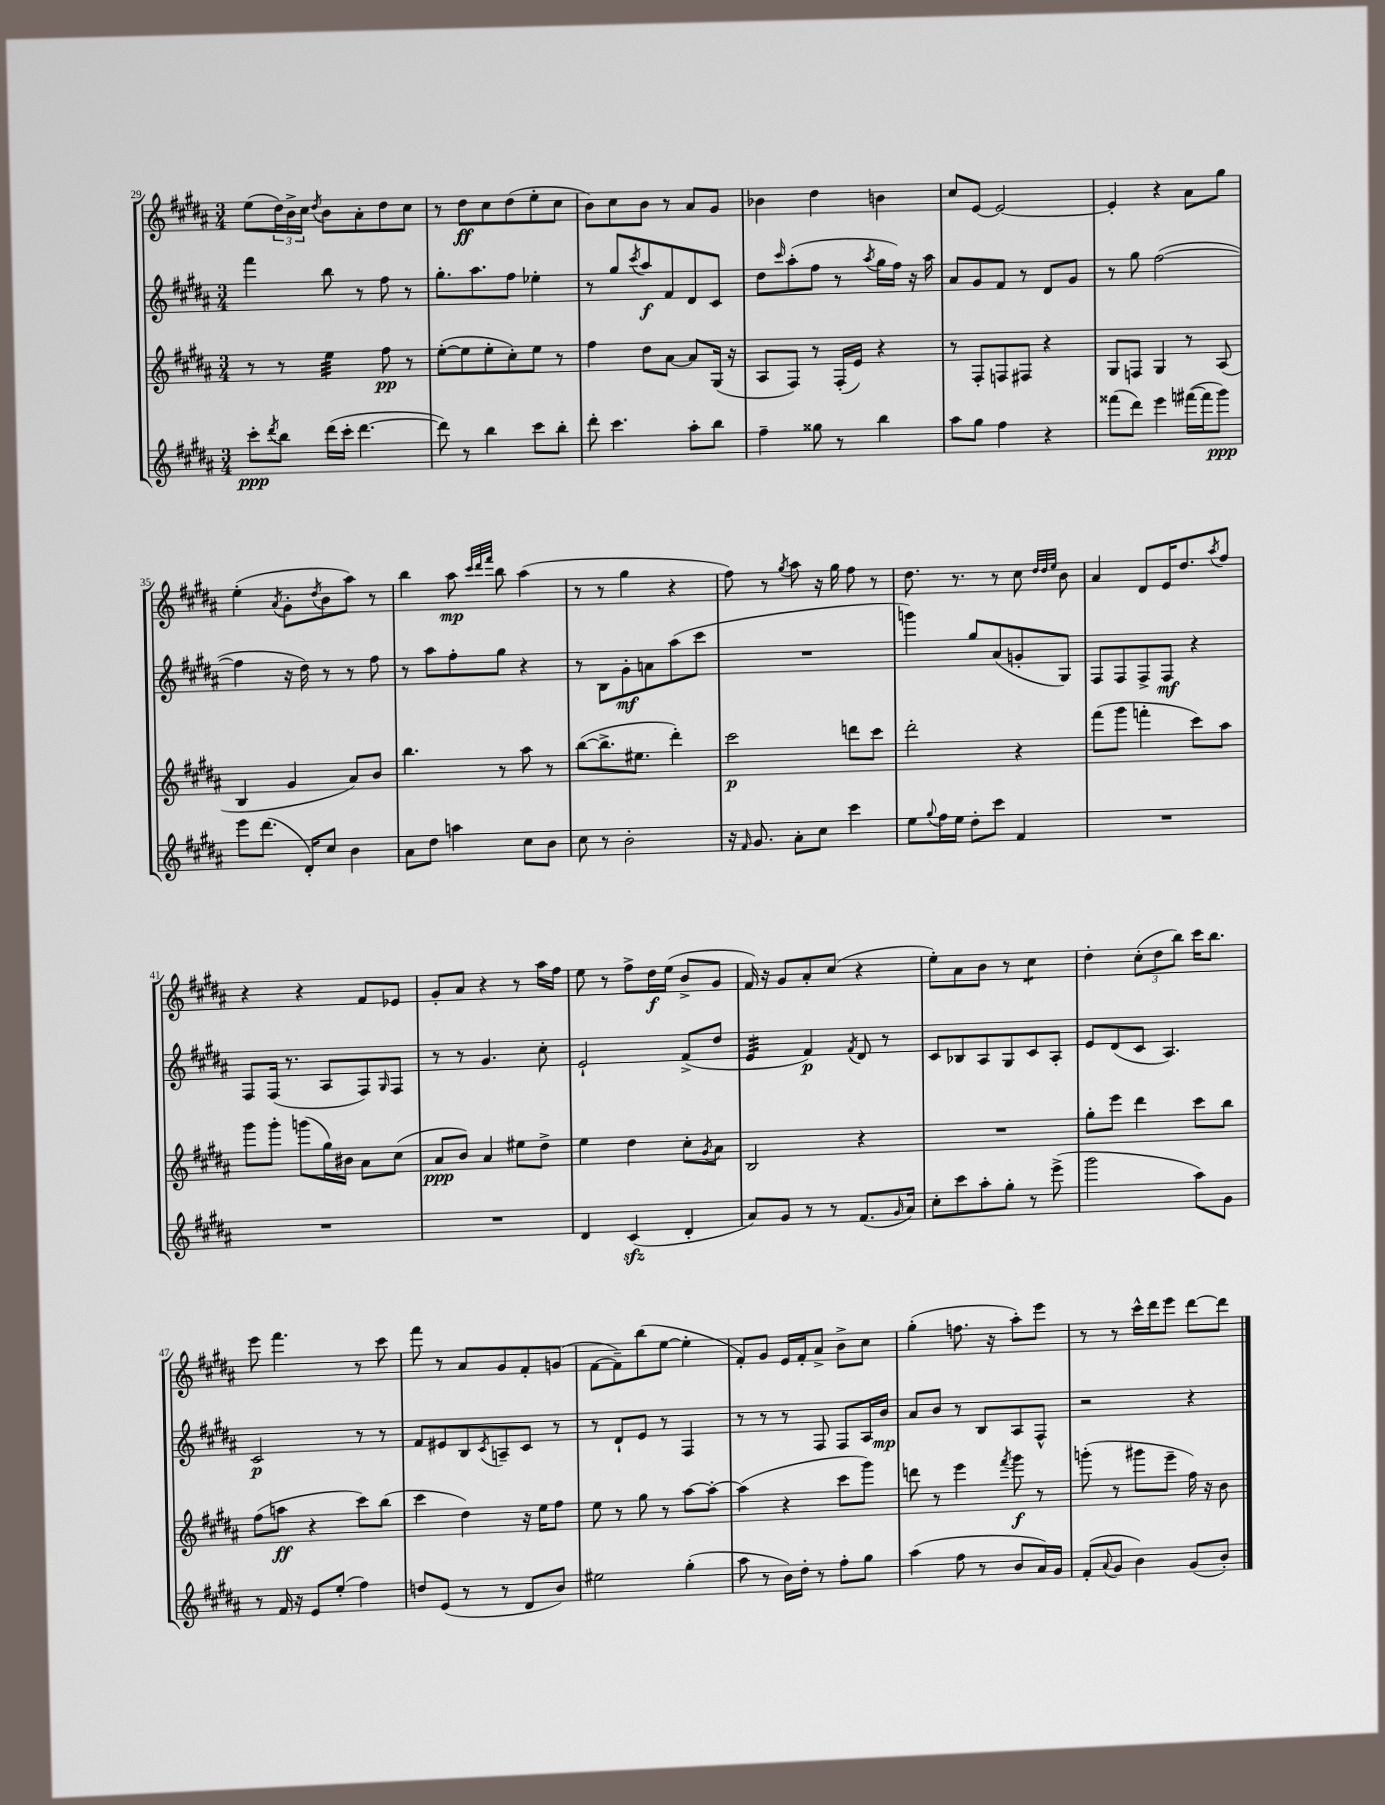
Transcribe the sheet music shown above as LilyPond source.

<<
\new StaffGroup <<
\new Staff = "s0" {
    \clef treble \key b \major \numericTimeSignature \time 3/4
    e''8( \tuplet 3/2 { dis''16) b'16-> cis''16 } \acciaccatura { dis''8 } b'8 ais'8-. dis''8 cis''8 |
    r8 dis''8\ff cis''8 dis''8( e''8-. cis''8 |
    b'8) cis''8 b'8 r8 ais'8 gis'8 |
    bes'4 dis''4 b'4 |
    cis''8 e'8~ e'2~ |
    e'4-. r4 ais'8 gis''8 |
    e''4-.( \acciaccatura { ais'8 } gis'8-. \acciaccatura { dis''8 } b'8 ais''8) r8 |
    b''4 ais''8\mp \grace { cis'''32 dis'''32 fis'''32 } b''8 ais''4( |
    r8 r8 gis''4 r4 |
    fis''8) r8 \acciaccatura { gis''8 } ais''8 r16 gis''16 fis''8 r8 |
    dis''8. r8. r8 cis''8 \grace { dis''32 dis''32 e''32 } b'8 |
    ais'4 dis'8 e'16 dis''8. \acciaccatura { ais''8 } fis''8 |
    r4 r4 fis'8 ees'8 |
    gis'8-. ais'8 r4 r8 ais''16 fis''16 |
    e''8 r8 fis''8-> dis''16\f e''16( b'8-> gis'8 |
    fis'16) r16 gis'8 ais'8-. cis''8( r4 |
    e''8-.) ais'8 b'8 r8 cis''4:8 |
    dis''4-. \tuplet 3/2 { cis''8-.( dis''8 b''8) } cis'''16 b''8. |
    e'''8 fis'''4. r8 cis'''8 |
    fis'''8 r8 ais'8 gis'8 fis'8-. g'8( |
    fis'8~ fis'8--) b''8( e''8~ e''4-. |
    fis'8-.) gis'8 e'16 fis'16-. ais'8-> b'8-> cis''8 |
    gis''4-.( f''8. r16 ais''8-.) e'''8 |
    r8 r8 cis'''16-^ dis'''16 e'''8 dis'''8~ dis'''8 \bar "|." |
}
\new Staff = "s1" {
    \clef treble \key b \major \numericTimeSignature \time 3/4
    fis'''4 b''8 r8 fis''8 r8 |
    gis''8.-. ais''8. fis''8 ees''4-. |
    r8 gis''8 \acciaccatura { cis'''8 } ais''8\f fis'8 dis'8 cis'8 |
    dis''8 \grace { cis'''16 } ais''8-.( fis''8 r8 \acciaccatura { ais''8 } gis''16 fis''16) r16 ais''16 |
    ais'8 gis'8 fis'8 r8 dis'8 gis'8 |
    r8 gis''8 fis''2~( |
    fis''4 r16 dis''16) r8 r8 fis''8 |
    r8 ais''8 fis''8-. gis''8 r4 |
    r8 b8 gis'8-.\mf a'8 ais''8( cis'''8 |
    R2. |
    g'''4) gis''8 ais'8( g'8-. gis8) |
    fis8 fis8 fis8-> fis8\mf r4 |
    fis8 fis16( r8. ais8 fis8) \grace { gis16 } fis8 |
    r8 r8 gis'4. cis''8-. |
    e'2-! fis'8->( dis''8 |
    e'4:32 fis'4\p) \acciaccatura { fis'8 } dis'8 r8 |
    cis'8 bes8 ais8 gis8 cis'8 ais8-. |
    e'8 dis'8( cis'8 ais4.) |
    cis'2\p r8 r8 |
    fis'8 eis'8 b8 \acciaccatura { cis'8 } a8-- cis'8 r8 |
    r8 dis'8-! e'8 r8 fis4 |
    r8 r8 r8 fis8 fis8 ais16 b'16\mp |
    ais'8 b'8 r8 b8 ais8 fis8-^ |
    r2 r4 \bar "|." |
}
\new Staff = "s2" {
    \clef treble \key b \major \numericTimeSignature \time 3/4
    r8 r8 e''4:32 fis''8\pp r8 |
    e''8~-.( e''8 e''8-. cis''8-.) e''8 r8 |
    fis''4 dis''8 ais'8~ ais'8 gis16( r16 |
    ais8 fis8) r8 fis16-.( e'16) r4 |
    r8 fis8-. f8 fis8 r4 |
    gis8 f8 gis4 r8 ais8( |
    b4 gis'4 ais'8) b'8 |
    b''4. r8 ais''8 r8 |
    b''8~( b''8.-> eis''8. dis'''4-.) |
    cis'''2\p d'''8 cis'''8 |
    dis'''2-. r4 |
    fis'''8( gis'''8 f'''4-. cis'''8) ais''8 |
    gis'''8 gis'''8-. g'''8( gis''16) bis'16 ais'8 cis''8( |
    ais'8\ppp b'8) ais'4 eis''8 dis''8-> |
    e''4 dis''4 cis''8-. \acciaccatura { gis'8 } ais'8 |
    b2 r4 |
    R2. |
    gis''8-. e'''8 dis'''4 cis'''8 b''8 |
    fis''8( a''8\ff r4 cis'''8) b''8( |
    cis'''4 dis''4) r16 e''16 fis''8 |
    e''8 r8 gis''8 r8 ais''8~ ais''8~-. |
    ais''4( r4 cis'''8 gis'''8) |
    d'''8 r8 e'''4 \acciaccatura { fis'''8 } gis'''8\f r8 |
    g'''8-.( r8 gis'''8 e'''8-- fis''16) r16 b'8 \bar "|." |
}
\new Staff = "s3" {
    \clef treble \key b \major \numericTimeSignature \time 3/4
    cis'''8-.\ppp \acciaccatura { dis'''8 } b''8 dis'''16( cis'''16-. dis'''4.~ |
    dis'''8) r8 b''4 cis'''8 b''8-. |
    dis'''8-. cis'''4. ais''8-. b''8 |
    fis''4-- gisis''8 r8 b''4 |
    ais''8 gis''8 fis''4 r4 |
    fisis'''8( dis'''8) e'''4 fis'''16~( fis'''16 gis'''8\ppp) |
    e'''8 dis'''8.( dis'16-.) cis''8 b'4 |
    ais'8 dis''8 a''4 cis''8 b'8 |
    cis''8 r8 b'2-. |
    r16 \grace { fis'16 } gis'8. ais'8-. cis''8 cis'''4 |
    e''8 \appoggiatura { gis''8 } fis''16 e''16 dis''8-. cis'''8 fis'4 |
    R2. |
    R2. |
    R2. |
    dis'4 cis'4\sfz( dis'4-. |
    ais'8) gis'8 r8 r8 fis'8.( \grace { gis'16 } ais'16) |
    cis''8-. cis'''8 ais''8-. gis''8-. r8 e'''8->( |
    gis'''2 ais''8) gis'8 |
    r8 fis'16 r16 e'8 e''8-.( fis''4) |
    d''8 e'8( r8 r8 dis'8 b'8) |
    eis''2 gis''4-.( |
    ais''8 r8 b'16) dis''16-. r8 fis''8-. gis''8 |
    ais''4( fis''8 r8 b'8 ais'16) gis'16 |
    fis'8-.( \appoggiatura { ais'8 } gis'8 b'4) gis'8( b'8-.) \bar "|." |
}
>>
>>
\layout { \context { \Score currentBarNumber = #29 } }
